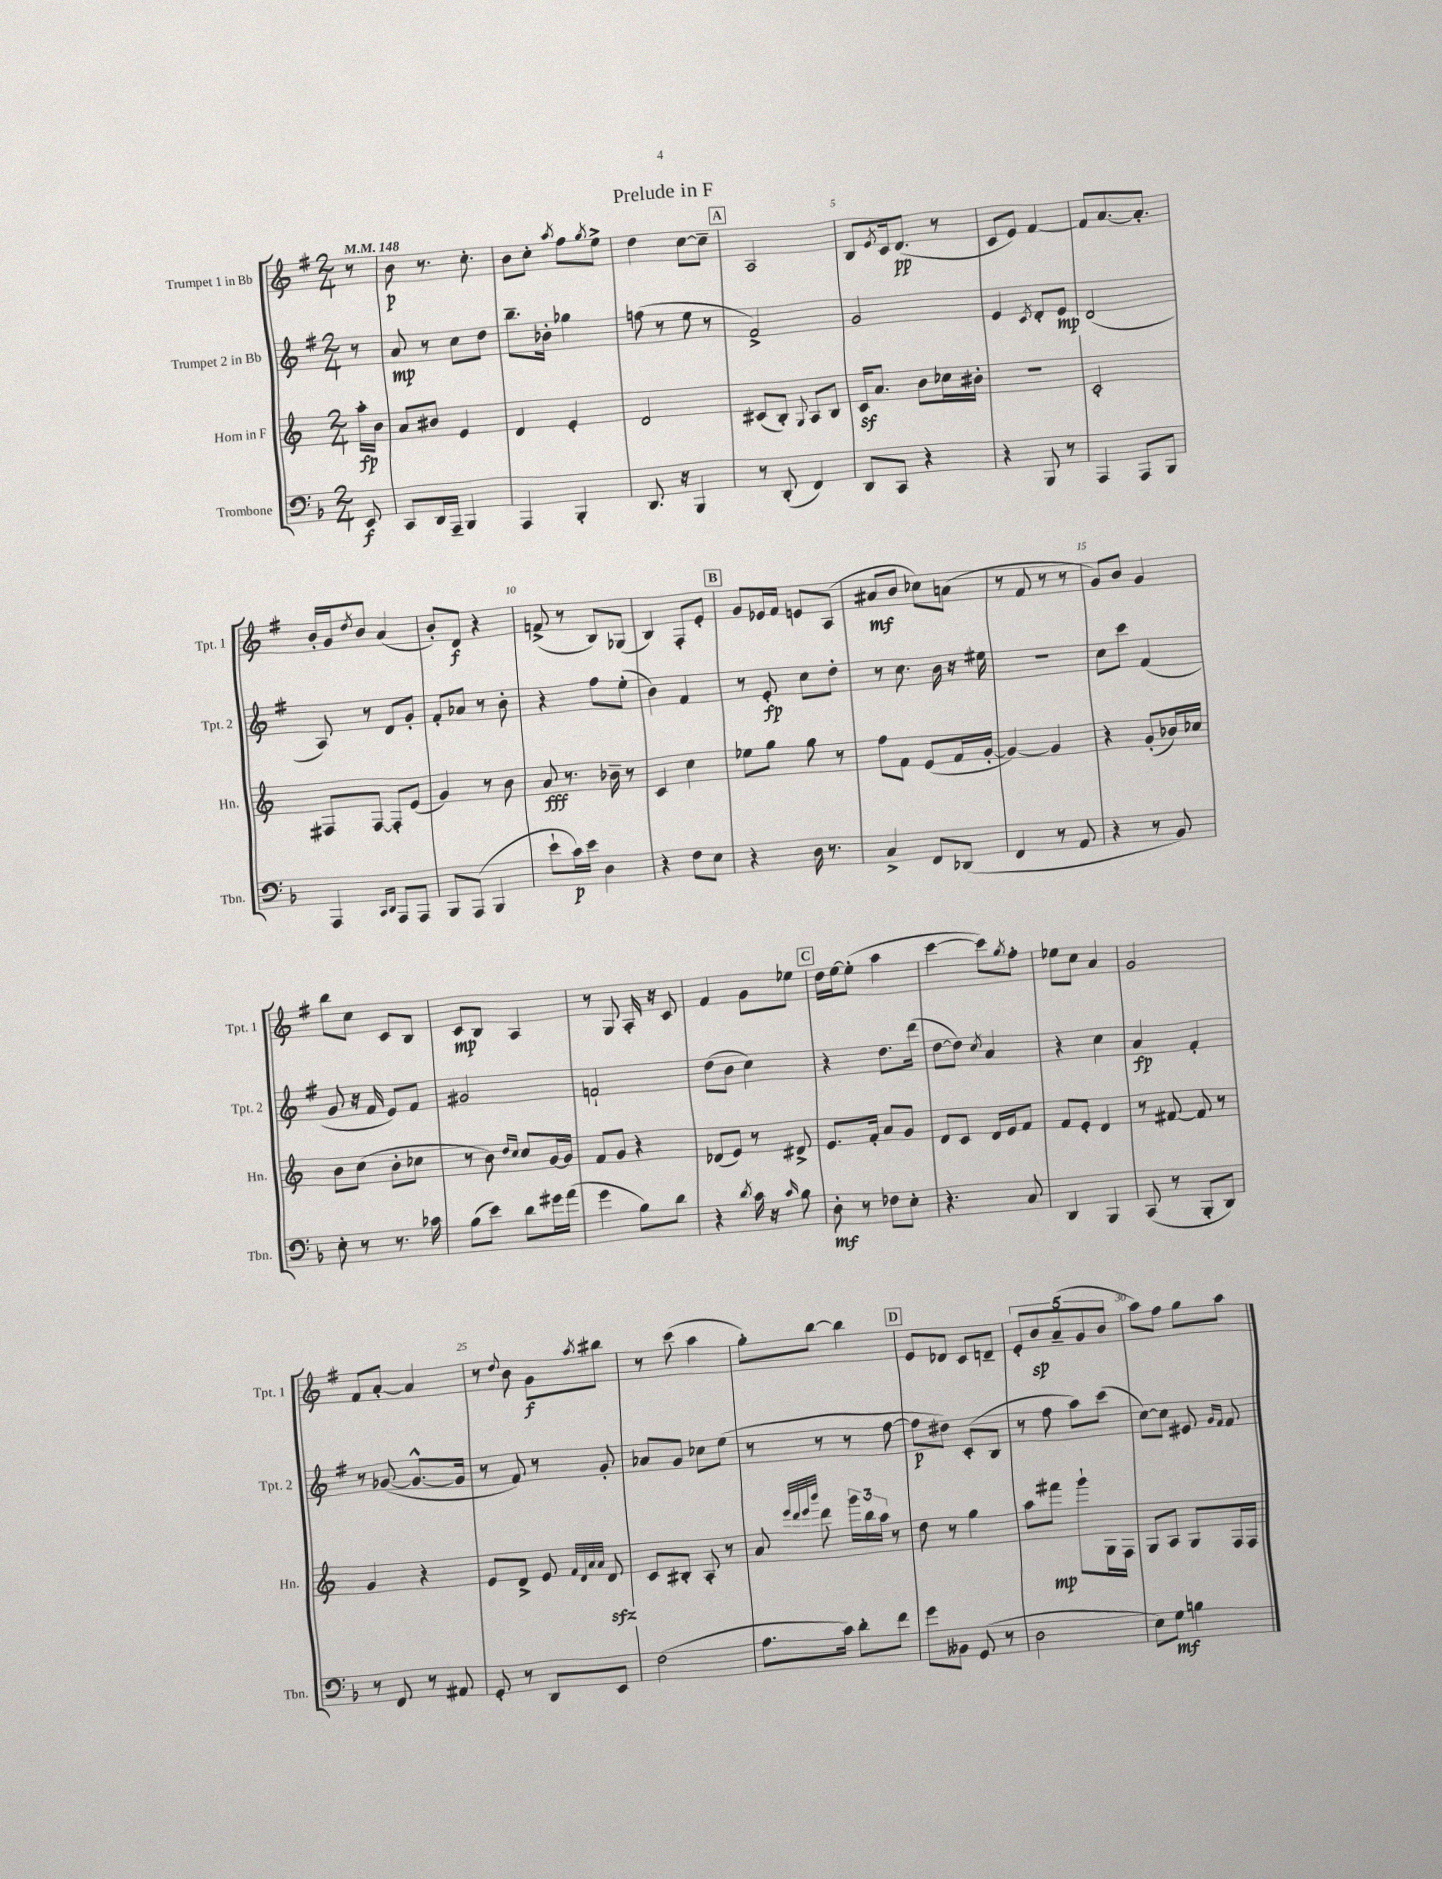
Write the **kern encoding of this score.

**kern	**kern	**kern	**kern
*staff4	*staff3	*staff2	*staff1
*clefF4	*clefG2	*clefG2	*clefG2
*k[b-]	*k[]	*k[f#]	*k[f#]
*M2/4	*M2/4	*M2/4	*M2/4
*MM148	*MM148	*MM148	*MM148
8EE/	16aa'\LL	8r	8r
.	16b\JJ	.	.
=	=	=	=
8CC/L	8a/L	8a/	8b\
16DD/L	8b#/J	8r	8.r
16AAA~/JJ	.	.	.
4BBB-/	4e/	8cc\L	.
.	.	.	8.cc'\
.	.	8dd\J	.
=	=	=	=
4AAA/	4d/	8.bb~\L	8b\L
.	.	.	8cc'\J
.	.	16b-'\Jk	.
.	.	.	8qaa/
4BBB-'/	4e'/	4gg-\	8ff#\L
.	.	.	8qgg/
.	.	.	8ee^\J
=	=	=	=
8.DD/	2d/	(8ff\	4dd\
.	.	8r	.
16r	.	.	.
4BBB-/	.	8ee\	[8cc\L
.	.	8r	8cc~\]J
=	=	=	=
8r	(8c#/L	2f#^/)	2A/
(8DD'/	8B'/J)	.	.
.	8qqG/	.	.
4FF/)	8A/L	.	.
.	8B/J	.	.
=	=	=	=
8DD/L	16c/LK	2g/	8B/L
.	8.a/J	.	.
.	.	.	8qe/
8CC/J	.	.	16c/k
.	.	.	(8.d/J
4r	8b\L	.	.
.	16cc-\L	.	8r
.	16b#'\JJ	.	.
=	=	=	=
4r	2r	4e/	8c/L
.	.	.	8e/J)
.	.	8qc/	.
8BBB-/	.	8d'/L	[4f#/
8r	.	8e/J	.
=	=	=	=
4AAA/	2c'/	(2d/	8f#/]L
.	.	.	[8.a/
8AAA/L	.	.	.
.	.	.	8.a'/]J
8BBB-/J	.	.	.
=	=	=	=
4AAA/	8F#/L	8A/)	16b'/LL
.	.	.	16g/J
.	.	.	8qdd/
.	[8F#/J	8r	8b/J
16qqCC/LL	.	.	.
16qqDD/JJ	.	.	.
8AAA/L	8F#'/]L	8d/L	(4a/
8AAA/J	(8e/J	8g'/J	.
=	=	=	=
8BBB-/L	4g/)	8f#'/L	8b'/L)
(8AAA/J	.	8a-/J	8d/J
4BBB-/	8r	8r	4r
.	8b\	8b'\	.
=	=	=	=
8e`\L	8a/	4r	(8f^/
16c\L)	8.r	.	8r
16e\JJ	.	.	.
4D\	.	8ff#\L	8B/L)
.	16b-~\	.	.
.	8r	(8ee'\J	(8G-/J
=	=	=	=
4r	4c/	4b\)	4B/)
8F\L	4cc\	4f#/	8F#'/L
8E\J	.	.	8e'/J
=	=	=	=
4r	8ee-\L	8r	8g/L
.	8gg\J	8e'/	16e-/L
.	.	.	16f#/JJ
16D\	8gg\	8cc\L	8e/L
8.r	.	.	.
.	8r	8dd'\J	(8A/J
=	=	=	=
4C^/	8ff\L	8r	8a#/L
.	8f\J	8.cc\	8b/J
8FF/L	(8e/L	.	8cc-\L)
.	.	16b\	.
(8DD-/J	16f/L	16r	(8a\J
.	[16g'/JJ	16ee#\	.
=	=	=	=
4FF/	4g/_)	2r	8r
.	.	.	8f#/
8r	4g/]	.	8r
8AA/	.	.	8r
=	=	=	=
4r	4r	8cc\L	8g/L)
.	.	8ccc\J	8b/J
8r	(8g'/L	(4f#/	4g/
8BB-/)	16b-/L)	.	.
.	16cc-/JJ	.	.
=	=	=	=
8E'\	8b\L	8g/	8bb\L
8r	(8cc\J	16r	8cc\J
.	.	16f#/	.
8.r	8b'\L	8e/L)	8c/L
.	8cc-\J	8f#/J	8B/J
16c-\	.	.	.
=	=	=	=
(8B-\L	8r	2g#/	8c/L
8e\J)	8b\)	.	8B/J
.	16qqdd/LL	.	.
.	16qqcc/JJ	.	.
8d\L	8cc/L	.	4A/
16g#\L	[16g/L	.	.
(16a\JJ	16g/]JJ	.	.
=	=	=	=
4g\	8f/L	2f`/	8r
.	8g/J	.	8G/
8B-\L)	4r	.	16A'/
.	.	.	16r
8d\J	.	.	8c/
=	=	=	=
4r	(8d-/L	(8dd\L	4f#/
.	8e/J)	8b\J	.
8qd/	.	.	.
16c\	8r	4cc\)	8g\L
16r	.	.	.
16qqc/	.	.	.
8B-\	8d#^/	.	8ee-\J
=	=	=	=
8D'\	8.e/L	4r	16dd\LL
.	.	.	[16ee\J
8r	.	.	(8ee'\]J
.	16f'/Jk	.	.
8F-\L	8a/L	8.dd\L	4aa\
8E'\J	8g/J	.	.
.	.	(16ddd\Jk	.
=	=	=	=
4.r	8d/L	[8dd\L	[4ccc\
.	8c/J	8dd\]J)	.
.	.	8qcc/	.
.	16d/LL	4a/	8ccc\]L)
.	16e/J	.	.
.	.	.	8qgg/
8C/	8f/J	.	8ff#'\J
=	=	=	=
4DD/	8f/L	4r	8ee-\L
.	8e'/J	.	8cc\J
4BBB-/	4d/	4cc\	4a/
=	=	=	=
(8CC/	8r	4a/	2g/
8r	[8f#/	.	.
8BBB-'/L	8f#/]	4f#'/	.
8DD/J)	8r	.	.
=	=	=	=
8r	4g/	8r	8f#/L
8FF/	.	([8g-/	[8a'/J
8r	4r	8.g-^^/_L	4a/]
8AA#/	.	.	.
.	.	16g-/]Jk	.
=	=	=	=
8GG'/	8e/L	8r	8r
.	.	.	8qqdd/
8r	8d^/J	8f#/)	8b\
8DD/L	8e/	8r	8g\L
.	32qqf/LLL	.	.
.	32qqd/	.	.
.	32qqa/	.	.
.	32qqa/JJJ	.	8qaa/
8EE/J	8d/	8g'/	8bb#\J
=	=	=	=
(2F\	8c/L	8a-/L	8r
.	8B#'/J	8g/J	(8ccc\
.	8A'/	8cc-\L	4aa\
.	8r	(8ee\J	.
=	=	=	=
8.A\L	8a/	8r	8gg'\L)
.	32qqeee/LLL	.	.
.	32qqddd/	.	.
.	32qqeee/	.	.
.	32qqbbb/JJJ	.	.
.	8ddd\	8r	[8bb\J
16c\Jk)	.	.	.
8d'\L	24ggg\LL	8r	4bb\]
.	24bb\	.	.
.	24aa\JJ	.	.
8f\J	8r	[8ff#\	.
=	=	=	=
8g\L	8dd\	8ff#\]L	8e/L
8BB--\J	8r	8dd#\J)	8d-/J
(8GG/	4gg\	(8c'/L	8c/L
8r	.	8B/J	8d~/J
=	=	=	=
2D\	8aa\L	8r	10e'/L
.	.	.	10b/
.	8fff#\J	8ff#\	.
.	.	.	(10a~/
.	8ggg`\L	8aa\L)	.
.	.	.	10g/
.	16G\L	(8ccc\J	.
.	.	.	10b/J
.	16F\JJ	.	.
=	=	=	=
8E\L)	8G/L	[8cc\L)	8aa\L)
8G\J	8A/J	8cc\]J	8ff#\J
4B\	8G/L	8e#/	8gg\L
.	.	16qqg/LL	.
.	.	16qqf#/JJ	.
.	16F/L	8f#/	8aa\J
.	16F/JJ	.	.
==	==	==	==
*-	*-	*-	*-
